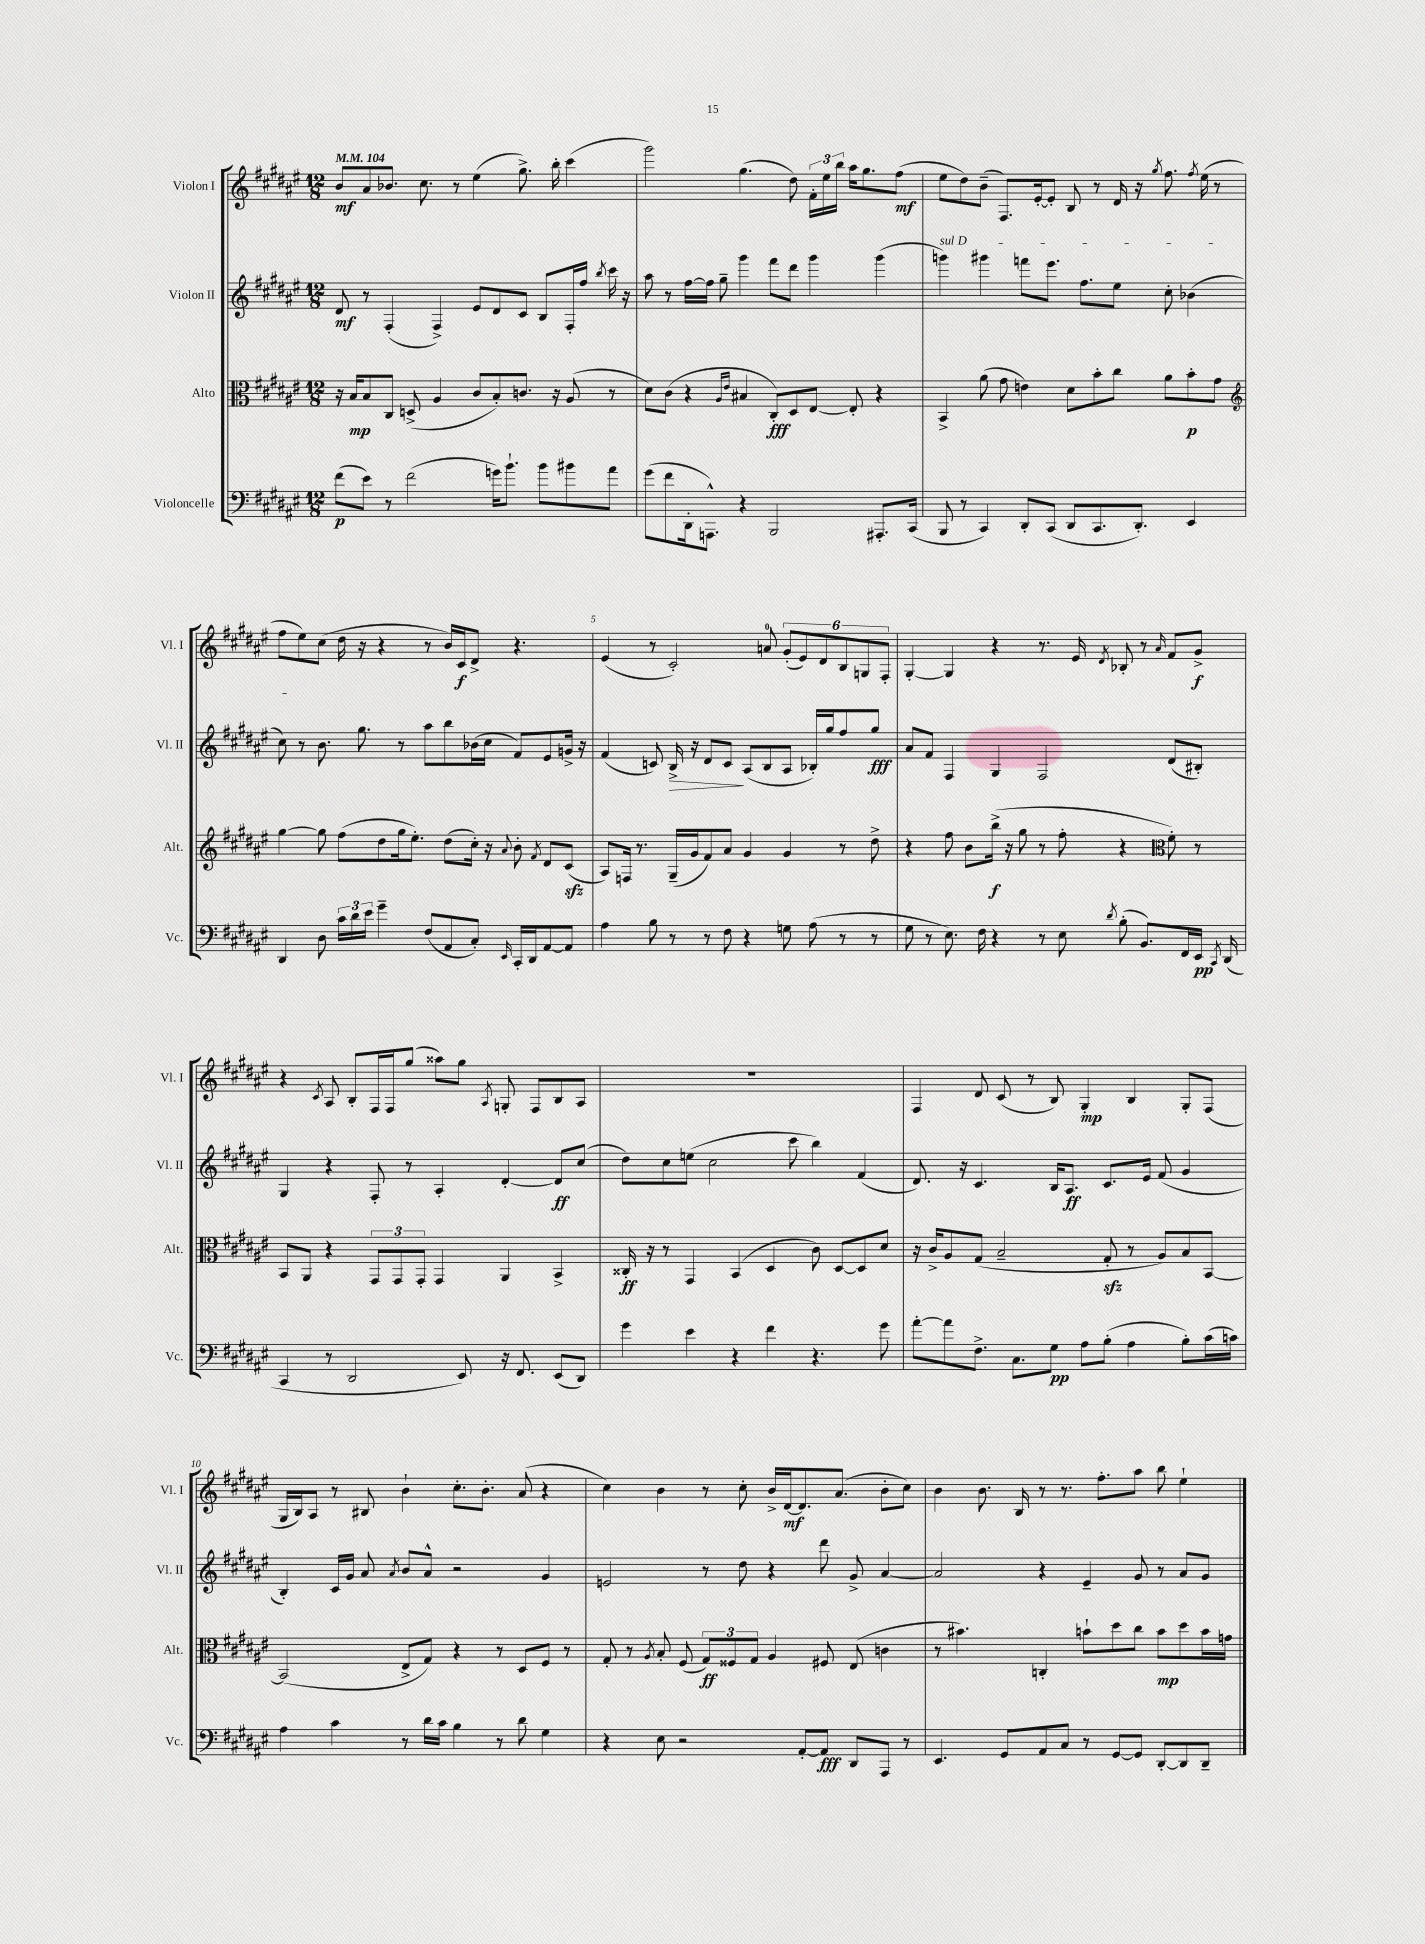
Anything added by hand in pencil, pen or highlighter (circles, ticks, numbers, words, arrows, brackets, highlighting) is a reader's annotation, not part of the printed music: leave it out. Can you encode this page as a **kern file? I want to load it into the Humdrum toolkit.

**kern	**dynam	**kern	**dynam	**kern	**dynam	**kern	**dynam
*part4	*part4	*part3	*part3	*part2	*part2	*part1	*part1
*staff4	*staff4	*staff3	*staff3	*staff2	*staff2	*staff1	*staff1
*I"Violoncelle	*	*I"Alto	*	*I"Violon II	*	*I"Violon I	*
*I'Vc.	*	*I'Alt.	*	*I'Vl. II	*	*I'Vl. I	*
*clefF4	*	*clefC3	*	*clefG2	*	*clefG2	*
*k[f#c#g#d#a#e#]	*	*k[f#c#g#d#a#e#]	*	*k[f#c#g#d#a#e#]	*	*k[f#c#g#d#a#e#]	*
*M12/8	*	*M12/8	*	*M12/8	*	*M12/8	*
*MM104	*	*MM104	*	*MM104	*	*MM104	*
=1	=1	=1	=1	=1	=1	=1	=1
(8f#\L	p	16r	.	8d#/	mf	8b/L	mf
.	.	16B/KL	mp	.	.	.	.
8e#\J)	.	8B/	.	8r	.	8a#/	.
8r	.	8C#/J	.	(4F#'/	.	8.b-X/J	.
(2f#\	.	(8Dn^/	.	.	.	.	.
.	.	.	.	.	.	8.cc#\	.
.	.	4A#/	.	4F#^/)	.	.	.
.	.	.	.	.	.	8r	.
.	.	8c#/L	.	8e#/L	.	(4ee#\	.
16gn\KL)	.	8B'/)	.	8d#/	.	.	.
8.b`\J	.	.	.	.	.	.	.
.	.	8.cn/J	.	8c#/J	.	8.gg#^\)	.
8b\L	.	.	.	8B/L	.	.	.
.	.	16r	.	.	.	16bb'\	.
8b#X\	.	(8A#/	.	16F#'/L	.	(4ccc#\	.
.	.	.	.	16ff#/JJ	.	.	.
.	.	.	.	8qbb/	.	.	.
8a#\J	.	8r	.	16ccc#\	.	.	.
.	.	.	.	16r	.	.	.
=2	=2	=2	=2	=2	=2	=2	=2
(8g#\L	.	8d#\L)	.	8aa#\	.	2ggg#\)	.
8f#\	.	(8c#\J	.	8r	.	.	.
16DD#'\k	.	4r	.	[16ff#\LL	.	.	.
8.AAAn^^\J)	.	.	.	16ff#\JJ]	.	.	.
.	.	.	.	8gg#~\	.	.	.
.	.	16qqA#/LL	.	.	.	.	.
.	.	16qqe#/JJ	.	.	.	.	.
4r	.	4B#X/	.	4ggg#\	.	(4.gg#\	.
2BBB/	.	8C#'/L)	fff	8fff#\L	.	.	.
.	.	8D#/	.	8ddd#\J	.	8dd#\)	.
.	.	[8E#/J	.	4ggg#\	.	24f#'\LL	.
.	.	.	.	.	.	24ee#\	.
.	.	.	.	.	.	24bb\JJ	.
.	.	8E#'/]	.	.	.	16aa#\KL	.
.	.	.	.	.	.	8.gg#\	.
8.AAA#X'/L	.	4r	.	(4ggg#\	.	.	.
.	.	.	.	.	.	(8ff#\J	mf
(16CC#/Jk	.	.	.	.	.	.	.
=3	=3	=3	=3	=3	=3	=3	=3
!	!	!	!	!LO:TX:a:i:t=sul D	!	!	!
8BBB/	.	4BB^/	.	4gggn\)	.	8ee#\L	.
8r	.	.	.	.	.	8dd#\)	.
4CC#/)	.	(8a#\	.	4ggg#X\	.	(8b~\J	.
.	.	8g#\	.	.	.	8.F#/L)	.
8DD#'/L	.	4en\)	.	8fffn\L	.	.	.
.	.	.	.	.	.	[16e#'/k	.
(8CC#/J	.	.	.	8.eee#\J	.	8e#'/J]	.
8DD#/L	.	8d#\L	.	.	.	8B/	.
.	.	.	.	8.ff#\L	.	.	.
8.CC#/	.	8b'\	.	.	.	8r	.
.	.	8cc#\J	.	8ee#\J	.	16d#/	.
8.DD#'/J)	.	.	.	.	.	16r	.
.	.	.	.	.	.	8qgg#/	.
.	.	8a#\L	.	8cc#'\	.	8.ff#\	.
4EE#/	.	8b'\	p	(4b-X\	.	.	.
.	.	.	.	.	.	8qff#/	.
.	.	.	.	.	.	(16ee#\	.
.	.	8g#\J	.	.	.	8r	.
!!LO:LB:g=z
=4	=4	=4	=4	=4	=4	=4	=4
*	*	*clefG2	*	*	*	*	*
4DD#/	.	[4gg#\	.	8cc#\)	.	8ff#\L	.
.	.	.	.	8r	.	8ee#\)	.
8D#\	.	8gg#\]	.	8.b\	.	(8cc#\J	.
24c#\LL	.	(8ff#\L	.	.	.	16dd#\	.
24d#\	.	.	.	.	.	.	.
.	.	.	.	8.gg#\	.	16r	.
24e#\JJ	.	.	.	.	.	.	.
4g#~\	.	8dd#\	.	.	.	4r	.
.	.	16gg#\k	.	8r	.	.	.
.	.	8.ee#'\J)	.	.	.	.	.
(8F#/L	.	.	.	8aa#\L	.	8r	.
8AA#/	.	(8dd#\L	.	8bb\	.	16b/LL)	.
.	.	.	.	.	.	16c#/J	f
8C#'/J)	.	16cc#'\Jk)	.	(16b-X\L	.	8d#^/J	.
.	.	16r	.	16cc#\JJ	.	.	.
16qqEE#/	.	8qqa#/	.	.	.	.	.
16CC#'/LL	.	8b'\	.	8f#/L)	.	4.r	.
16DD#/J	.	.	.	.	.	.	.
.	.	8qf#/	.	.	.	.	.
[8AA#/	.	8d#/L	.	8e#/	.	.	.
8AA#/J]	.	(8c#zz/J	.	16gn^/Jk	.	.	.
.	.	.	.	16r	.	.	.
=5	=5	=5	=5	=5	=5	=5	=5
4A#\	.	8A#/L)	.	(4f#/	.	(4e#/	.
.	.	16Fn/Jk	.	.	.	.	.
.	.	8.r	.	.	.	.	.
8B\	.	.	.	8cn/)	.	8r	.
!	!	!	!	!	!LO:HP:b	!	!
8r	.	(16G#~/LL	.	16B^/	>	2c#'/)	.
.	.	16g#/J	.	16r	.	.	.
8r	.	8f#/)	.	8d#/L	.	.	.
8F#\	.	8a#/J	.	8c/J	.	.	.
4r	.	4g#/	.	(8A#/L	]	.	.
.	.	.	.	8B/	.	8an/	.
8Gn\	.	4g#/	.	8A#/J	.	(12g#'/L	.
.	.	.	.	.	.	12e#/)	.
(8A#\	.	.	.	16B-X'/LL)	.	.	.
.	.	.	.	.	.	12d#/	.
.	.	.	.	16gg#/J	.	.	.
8r	.	8r	.	8ff#/	.	12B/	.
.	.	.	.	.	.	12Gn/	.
8r	.	8dd#^\	.	8gg#/J	fff	.	.
.	.	.	.	.	.	12F#'/J	.
=6	=6	=6	=6	=6	=6	=6	=6
8G#\	.	4r	.	8a#/L	.	[4G#'/	.
8r	.	.	.	8f#/J	.	.	.
8.E#\)	.	8ff#\	.	4F#/	.	4G#/]	.
.	.	8b\L	.	.	.	.	.
16F#\	.	.	.	.	.	.	.
4r	.	(16bb^\Jk	f	4G#/	.	4r	.
.	.	16r	.	.	.	.	.
.	.	8gg#\	.	.	.	.	.
8r	.	8r	.	2F#/	.	8.r	.
8E#\	.	8ff#'\	.	.	.	.	.
.	.	.	.	.	.	16e#/	.
8qd#/	.	.	.	.	.	8qd#/	.
(8B'\	.	4r	.	.	.	8B-X'/	.
8.BB/L)	.	.	.	.	.	8r	.
*	*	*clefC3	*	*	*	*	*
.	.	.	.	.	.	16qqa#/	.
.	.	8f#'\)	.	(8d#/L	.	8f#/L	.
16FF#/L	.	.	.	.	.	.	.
16EE#/JJ	pp	8r	.	8B#X'/J)	.	8g#^/J	f
8qCC#/	.	.	.	.	.	.	.
(16DD#/	.	.	.	.	.	.	.
!!LO:LB:g=z
=7	=7	=7	=7	=7	=7	=7	=7
4CC#/	.	8BB/L	.	4G#/	.	4r	.
.	.	8AA#/J	.	.	.	.	.
.	.	.	.	.	.	8qc#/	.
8r	.	4r	.	4r	.	8A#/	.
2DD#/	.	.	.	.	.	8B'/L	.
.	.	12GG#/L	.	8F#'/	.	16F#/L	.
.	.	.	.	.	.	16F#/J	.
.	.	12GG#/	.	.	.	.	.
.	.	.	.	8r	.	(8gg#/J	.
.	.	12GG#'/J	.	.	.	.	.
.	.	4GG#/	.	4A#'/	.	8aa##X\L)	.
8EE#/)	.	.	.	.	.	8gg#\J	.
.	.	.	.	.	.	8qA#/	.
16r	.	4AA#/	.	[4d#'/	.	8Gn'/	.
8.FF#/	.	.	.	.	.	.	.
.	.	.	.	.	.	8F#/L	.
(8EE#/L	.	4BB^/	.	8d#/L]	ff	8B/	.
8DD#/J)	.	.	.	(8cc#/J	.	8A#/J	.
=8	=8	=8	=8	=8	=8	=8	=8
4g#\	.	16C##X'/	ff	8dd#\L)	.	1.r	.
.	.	16r	.	.	.	.	.
.	.	8r	.	8cc#\	.	.	.
4e#\	.	4GG#/	.	(8een\J	.	.	.
.	.	.	.	2cc#\	.	.	.
4r	.	(4BB/	.	.	.	.	.
4f#\	.	4D#/	.	.	.	.	.
.	.	.	.	8ccc#\	.	.	.
4.r	.	8c#\)	.	4bb\)	.	.	.
.	.	[8D#/L	.	.	.	.	.
.	.	8D#/]	.	(4f#/	.	.	.
8g#\	.	8d#/J	.	.	.	.	.
=9	=9	=9	=9	=9	=9	=9	=9
[8a#'\L	.	16r	.	8.d#/)	.	4F#/	.
.	.	16c#^/KL	.	.	.	.	.
8a#\]	.	8A#/	.	.	.	.	.
.	.	.	.	16r	.	.	.
8.F#^\J	.	(8G#/J	.	4.c#/	.	8d#/	.
.	.	2B~/	.	.	.	(8c#/	.
8.C#\L	.	.	.	.	.	.	.
.	.	.	.	.	.	8r	.
8G#\J	pp	.	.	16B/KL	.	8B/)	.
.	.	.	.	8.A#/J	ff	.	.
8A#\L	.	.	.	.	.	4G#'/	mp
(8B'\J	.	8G#zz'/	.	8.c#/L	.	.	.
4A#\	.	8r	.	.	.	4B/	.
.	.	.	.	16e#/Jk	.	.	.
.	.	8A#/L)	.	(8f#/	.	.	.
8B'\L)	.	8B/	.	4g#/	.	8G#'/L	.
(16c#\L	.	[8BB/J	.	.	.	(8F#/J	.
16cn\JJ)	.	.	.	.	.	.	.
!!LO:LB:g=z
=10	=10	=10	=10	=10	=10	=10	=10
4A#\	.	(2BB/]	.	4B'/)	.	16G#/LL	.
.	.	.	.	.	.	16B/J)	.
.	.	.	.	.	.	8A#/J	.
4c#\	.	.	.	16c#/LL	.	8r	.
.	.	.	.	16g#/JJ	.	.	.
.	.	.	.	8a#/	.	8B#X/	.
.	.	.	.	8qa#/	.	.	.
8r	.	8E#^/L	.	8b/L	.	4b`\	.
16d#\LL	.	8G#/J)	.	8a#^^/J	.	.	.
16c#\JJ	.	.	.	.	.	.	.
4B\	.	4r	.	2r	.	8.cc#'\L	.
.	.	.	.	.	.	8.b'\J	.
8r	.	8r	.	.	.	.	.
8d#\	.	8D#/L	.	.	.	(8a#/	.
4G#\	.	8F#/J	.	4g#/	.	4r	.
.	.	8r	.	.	.	.	.
=11	=11	=11	=11	=11	=11	=11	=11
4r	.	8G#'/	.	2en/	.	4cc#\)	.
.	.	8r	.	.	.	.	.
.	.	8qA#/	.	.	.	.	.
8E#\	.	8B'/	.	.	.	4b\	.
2r	.	(8F#/	.	.	.	.	.
.	.	12G#/L)	ff	8r	.	8r	.
.	.	12F##X/	.	.	.	.	.
.	.	.	.	8dd#\	.	8cc#'\	.
.	.	12G#/J	.	.	.	.	.
.	.	4A#/	.	4r	.	16b^/LL	.
.	.	.	.	.	.	[16d#/J	mf
[8AA#'/L	.	.	.	.	.	8.d#/]	.
8AA#/J]	fff	8F#X/	.	8ddd#\	.	.	.
.	.	.	.	.	.	(8.a#/J	.
8DD#/L	.	(8E#/	.	8g#^/	.	.	.
8AAA#/J	.	4cn\	.	[4a#/	.	8b'\L	.
8r	.	.	.	.	.	8cc#\J)	.
=12	=12	=12	=12	=12	=12	=12	=12
4.EE#/	.	8r	.	2a#/]	.	4b\	.
.	.	4.b#X\)	.	.	.	.	.
.	.	.	.	.	.	8.b\	.
8GG#/L	.	.	.	.	.	.	.
.	.	.	.	.	.	16B/	.
8AA#/	.	4Cn'/	.	4r	.	8r	.
8C#/J	.	.	.	.	.	8.r	.
8r	.	8bn`\L	.	4e#~/	.	.	.
.	.	.	.	.	.	8.ff#'\L	.
[8GG#/L	.	8dd#\	.	.	.	.	.
8GG#/J]	.	8cc#\J	.	8g#/	.	8aa#\J	.
[8DD#'/L	.	8b\L	mp	8r	.	8bb\	.
8DD#/]	.	8dd#\	.	8a#/L	.	4ee#`\	.
8DD#~/J	.	16b\L	.	8g#/J	.	.	.
.	.	16gn\JJ	.	.	.	.	.
==	==	==	==	==	==	==	==
*-	*-	*-	*-	*-	*-	*-	*-
